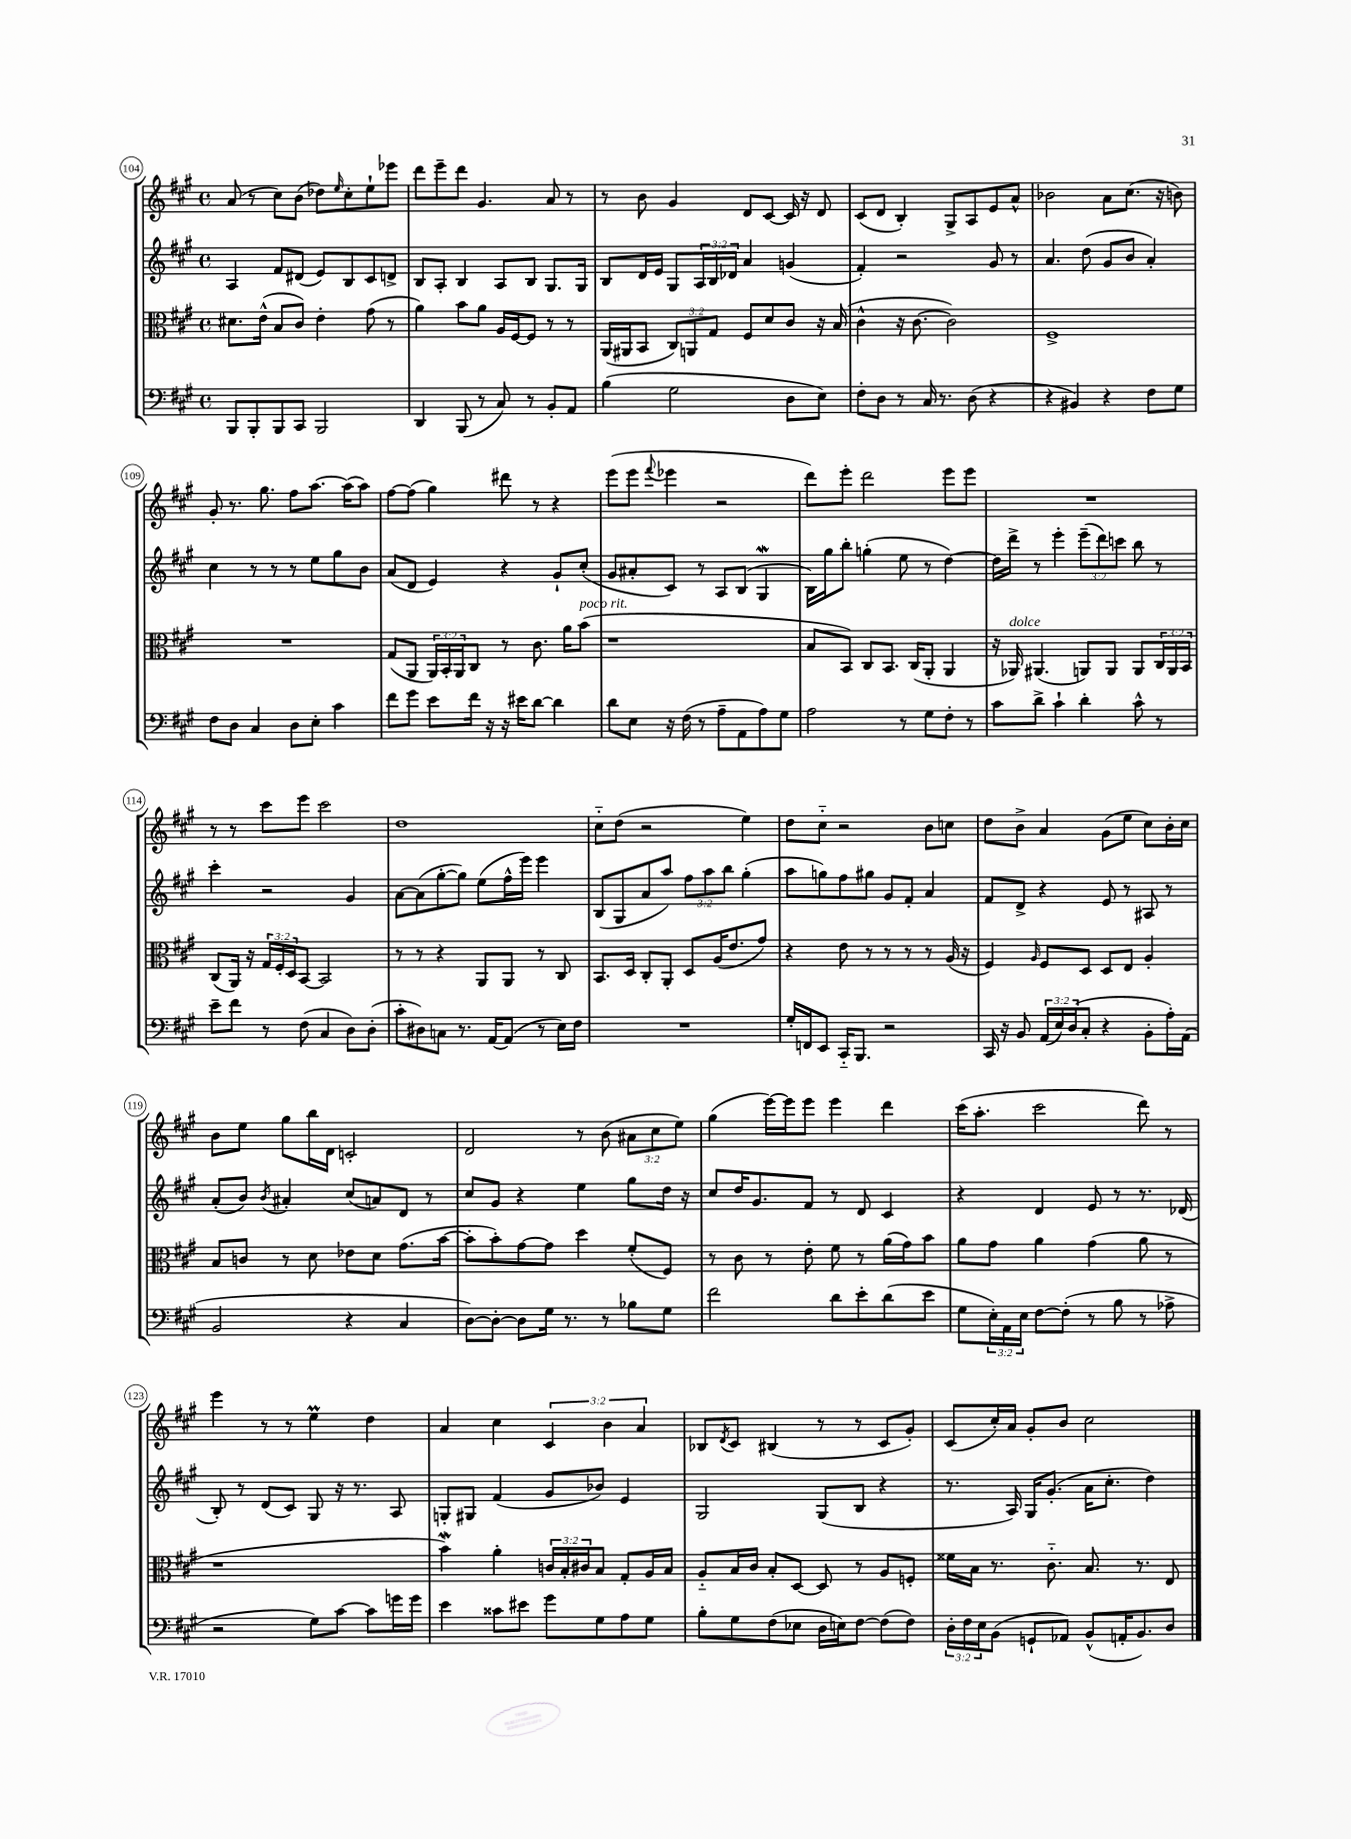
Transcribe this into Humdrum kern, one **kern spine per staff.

**kern	**kern	**kern	**kern
*staff4	*staff3	*staff2	*staff1
*clefF4	*clefC3	*clefG2	*clefG2
*k[f#c#g#]	*k[f#c#g#]	*k[f#c#g#]	*k[f#c#g#]
*M4/4	*M4/4	*M4/4	*M4/4
*met(c)	*met(c)	*met(c)	*met(c)
8BBB	8.d#	4A	(8a
8BBB'	.	.	8r
.	(16e^^	.	.
8BBB	8B	8f#	8cc#)
8CC#	8c#)	(8d#	(8b
2BBB	4e'	8e)	8dd-)
.	.	.	16qqee
.	.	8B	8cc#'
.	(8g#	8c#	8ee`
.	8r	8d^	8eee-
=	=	=	=
4DD	4a)	8B	8ddd
.	.	8A'	8eee~
(8BBB	8b	4B	8ddd
8r	8a	.	4.g#
8C#)	16A	8A	.
.	[16F#	.	.
8r	8F#]	8B	.
8BB'	8r	8.G#	8a
8AA	8r	.	8r
.	.	16G#	.
=	=	=	=
(4B	(16AA	8B	8r
.	16AA#	.	.
.	8BB	16d	8b
.	.	16e	.
2G#	12C#)	8G#	4g#
.	12AA	.	.
.	.	24A	.
.	12G#	24B	.
.	.	24d-	.
.	8F#	4a	8d
.	8d	.	[8c#
8D	8c#	(4g	16c#]
.	.	.	16r
8E)	16r	.	8d
.	(16B	.	.
=	=	=	=
8F#'	4c#^^	4f#')	(8c#
8D	.	.	8d
8r	16r	2r	4B')
.	[8.c#	.	.
16C#	.	.	.
8.r	.	.	.
.	2c#])	.	8G#^
(8D	.	.	8A
4r	.	8g#	8e
.	.	8r	8a^^
=	=	=	=
4r	1F#^	4.a	2b-
4BB#)	.	.	.
.	.	(8dd	.
4r	.	8g#	8a
.	.	8b	(8.cc#
8F#	.	4a')	.
.	.	.	16r
8G#	.	.	8b)
=	=	=	=
8F#	1r	4cc#	8g#'
8D	.	.	8.r
4C#	.	8r	.
.	.	.	8.gg#
.	.	8r	.
8D	.	8r	8ff#
8E'	.	8ee	[8.aa
4c#	.	8gg#	.
.	.	.	(16aa]
.	.	8b	8aa)
=	=	=	=
8f#	(8G#	(8a	[8ff#
8g#	8AA	8d	(8ff#]
8e	24AA)	4e)	4gg#)
.	24BB'	.	.
.	24AA	.	.
16f#	8C#	.	.
16r	.	.	.
16r	8r	4r	8ddd#
16e#	.	.	.
[8d	8.c#	.	8r
4d]	.	8g#`	4r
.	16a	.	.
.	(8b	(8cc#'	.
=	=	=	=
8d	1r	8g#	(8eee
8E	.	8a#'	8eee
.	.	.	8qqfff#
16r	.	8c#)	4eee-
(16F#	.	.	.
8r	.	8r	.
8A~	.	8A	2r
8AA	.	(8B	.
8A)	.	4G#	.
8G#	.	.	.
=	=	=	=
2A	8B	16B)	8ddd)
.	.	16gg#	.
.	8BB)	8bb'	8eee'
.	8C#	(4gg'	2ddd
.	8.BB	.	.
8r	.	8ee	.
.	(16C#	.	.
8G#	8AA'	8r	.
8F#'	4AA	[4dd)	8eee
8r	.	.	8eee
=	=	=	=
8c#	16r	16dd]	1r
.	16AA-)	16ddd^	.
8d^	(4.AA#	8r	.
4c#`	.	4eee'	.
4d'	8AA)	(12eee~	.
.	.	12ddd)	.
.	8AA	.	.
.	.	12ccc	.
8c#^^	8AA	8bb	.
8r	24C#	8r	.
.	24AA	.	.
.	24BB	.	.
=	=	=	=
8e~	(8C#	4ccc#'	8r
8f#	16AA)	.	8r
.	16r	.	.
8r	24G#	2r	8ccc#
.	24F#'	.	.
.	24D	.	.
(8F#	[8BB	.	8eee
4C#	2BB]	.	2ccc#
8D)	.	4g#	.
(8D'	.	.	.
=	=	=	=
8c#'	8r	[8a	1dd
8D#)	8r	(8a]	.
8C	4r	[8gg#'	.
8.r	.	8gg#])	.
.	8AA	(8ee	.
[16AA	.	.	.
(8AA]	8AA	16ff#^^	.
.	.	16eee)	.
8r	8r	4eee	.
16E)	8C#	.	.
16F#	.	.	.
=	=	=	=
1r	8.BB	(8B	8cc#'~
.	.	8G#	(8dd
.	16D	.	.
.	8C#'	8a	2r
.	8AA'	8aa)	.
.	8D	12ff#	.
.	.	12aa	.
.	(16A	.	.
.	.	12bb	.
.	8.e	.	.
.	.	(4gg#'	4ee)
.	8g#)	.	.
=	=	=	=
16G#'	4r	8aa	8dd
16FF	.	.	.
8EE	.	8gg)	8cc#'~
16CC#'~	8e	8ff#	2r
8.BBB	.	.	.
.	8r	8gg#	.
2r	8r	8g#	.
.	8r	8f#'	.
.	8r	4a	8b
.	(16A	.	8cc
.	16r	.	.
=	=	=	=
16CC#	4F#)	8f#	8dd
16r	.	.	.
8BB	.	8d^	8b^
.	16qqA	.	.
(24AA	8F#	4r	4a
24E)	.	.	.
(24D	.	.	.
8C#'	8D	.	.
4r	8D	8e	(8g#
.	8E	8r	8ee
8BB'	4A'	8A#	8cc#)
16A')	.	8r	16b'
(16AA	.	.	16cc#
=	=	=	=
2BB	8B	(8a'	8b
.	8c	8b)	8ee
.	.	8qb	.
.	8r	4a#'	8gg#
.	8d	.	16bb
.	.	.	16d
4r	8e-	(8cc#	2c'
.	8d	8a)	.
4C#	(8.g#	8d	.
.	.	8r	.
.	[16b	.	.
=	=	=	=
[8D)	8b']	8cc#	2d
8D'_	8b')	8g#	.
8D]	[8g#	4r	.
16G#	8g#]	.	.
8.r	.	.	.
.	4dd	4ee	8r
8r	.	.	(8b
8B-	(8f#'	8gg#	12a#
.	.	.	12cc#
8G#	8F#)	16dd	.
.	.	.	12ee)
.	.	16r	.
=	=	=	=
2f#	8r	8cc#	(4gg#
.	8c#	16dd	.
.	.	8.g#	.
.	8r	.	[16eee)
.	.	.	16eee]
.	8e'	8f#	8eee
8d	8f#	8r	4eee
8e'	8r	8d	.
(8d	(16a	4c#	4ddd
.	16g#)	.	.
8e	8b	.	.
=	=	=	=
8G#	8a	4r	(16ccc#
.	.	.	8.aa'
24E')	8g#	.	.
24AA	.	.	.
24E	.	.	.
[8F#	4a	4d	2ccc#
(8F#']	.	.	.
8r	(4g#	8e	.
8B	.	8r	.
8r	8a	8.r	8ddd)
8A-^	8r	.	8r
.	.	(16d-	.
=	=	=	=
2r	1r	8B')	4eee
.	.	8r	.
.	.	(8d	8r
.	.	8c#)	8r
8G#)	.	8G#	4ee
[8c#	.	16r	.
.	.	8.r	.
8c#]	.	.	4dd
16g	.	8A	.
16g	.	.	.
=	=	=	=
4e	4b)	8G'	4a
.	.	8G#	.
8c##	4a'	(4f#	4cc#
8e#	.	.	.
8g#	24c	8g#	6c#
.	24B'	.	.
.	24c#	.	.
8G#	8B	8b-)	.
.	.	.	6b
8A	8G#'	4e	.
.	.	.	6a
8G#	16A	.	.
.	16B	.	.
=	=	=	=
8B'	8A'~	2G#	8B-
.	.	.	8qd
8G#	16B	.	8c#
.	16c#	.	.
(8F#	8B'	.	(4B#
8E-	[8D	.	.
16D	8D]	(8G#	8r
16E)	.	.	.
[8F#	8r	8B	8r
(8F#]	8A	4r	8c#
8F#)	8F'	.	8g#')
=	=	=	=
24D'	16f##	8.r	(8c#
24F#	.	.	.
.	16B	.	.
24E	.	.	.
(8BB	8.r	.	16cc#')
.	.	16A)	16a
8GG`	.	16G#	8g#'
.	8.c#'~	(8.g#'	.
8AA-)	.	.	8b
(8BB^^	8.B	16a	2cc#
.	.	8.cc#'	.
16AA'	.	.	.
8.BB)	8.r	.	.
.	.	4dd)	.
8D	8E	.	.
==	==	==	==
*-	*-	*-	*-
